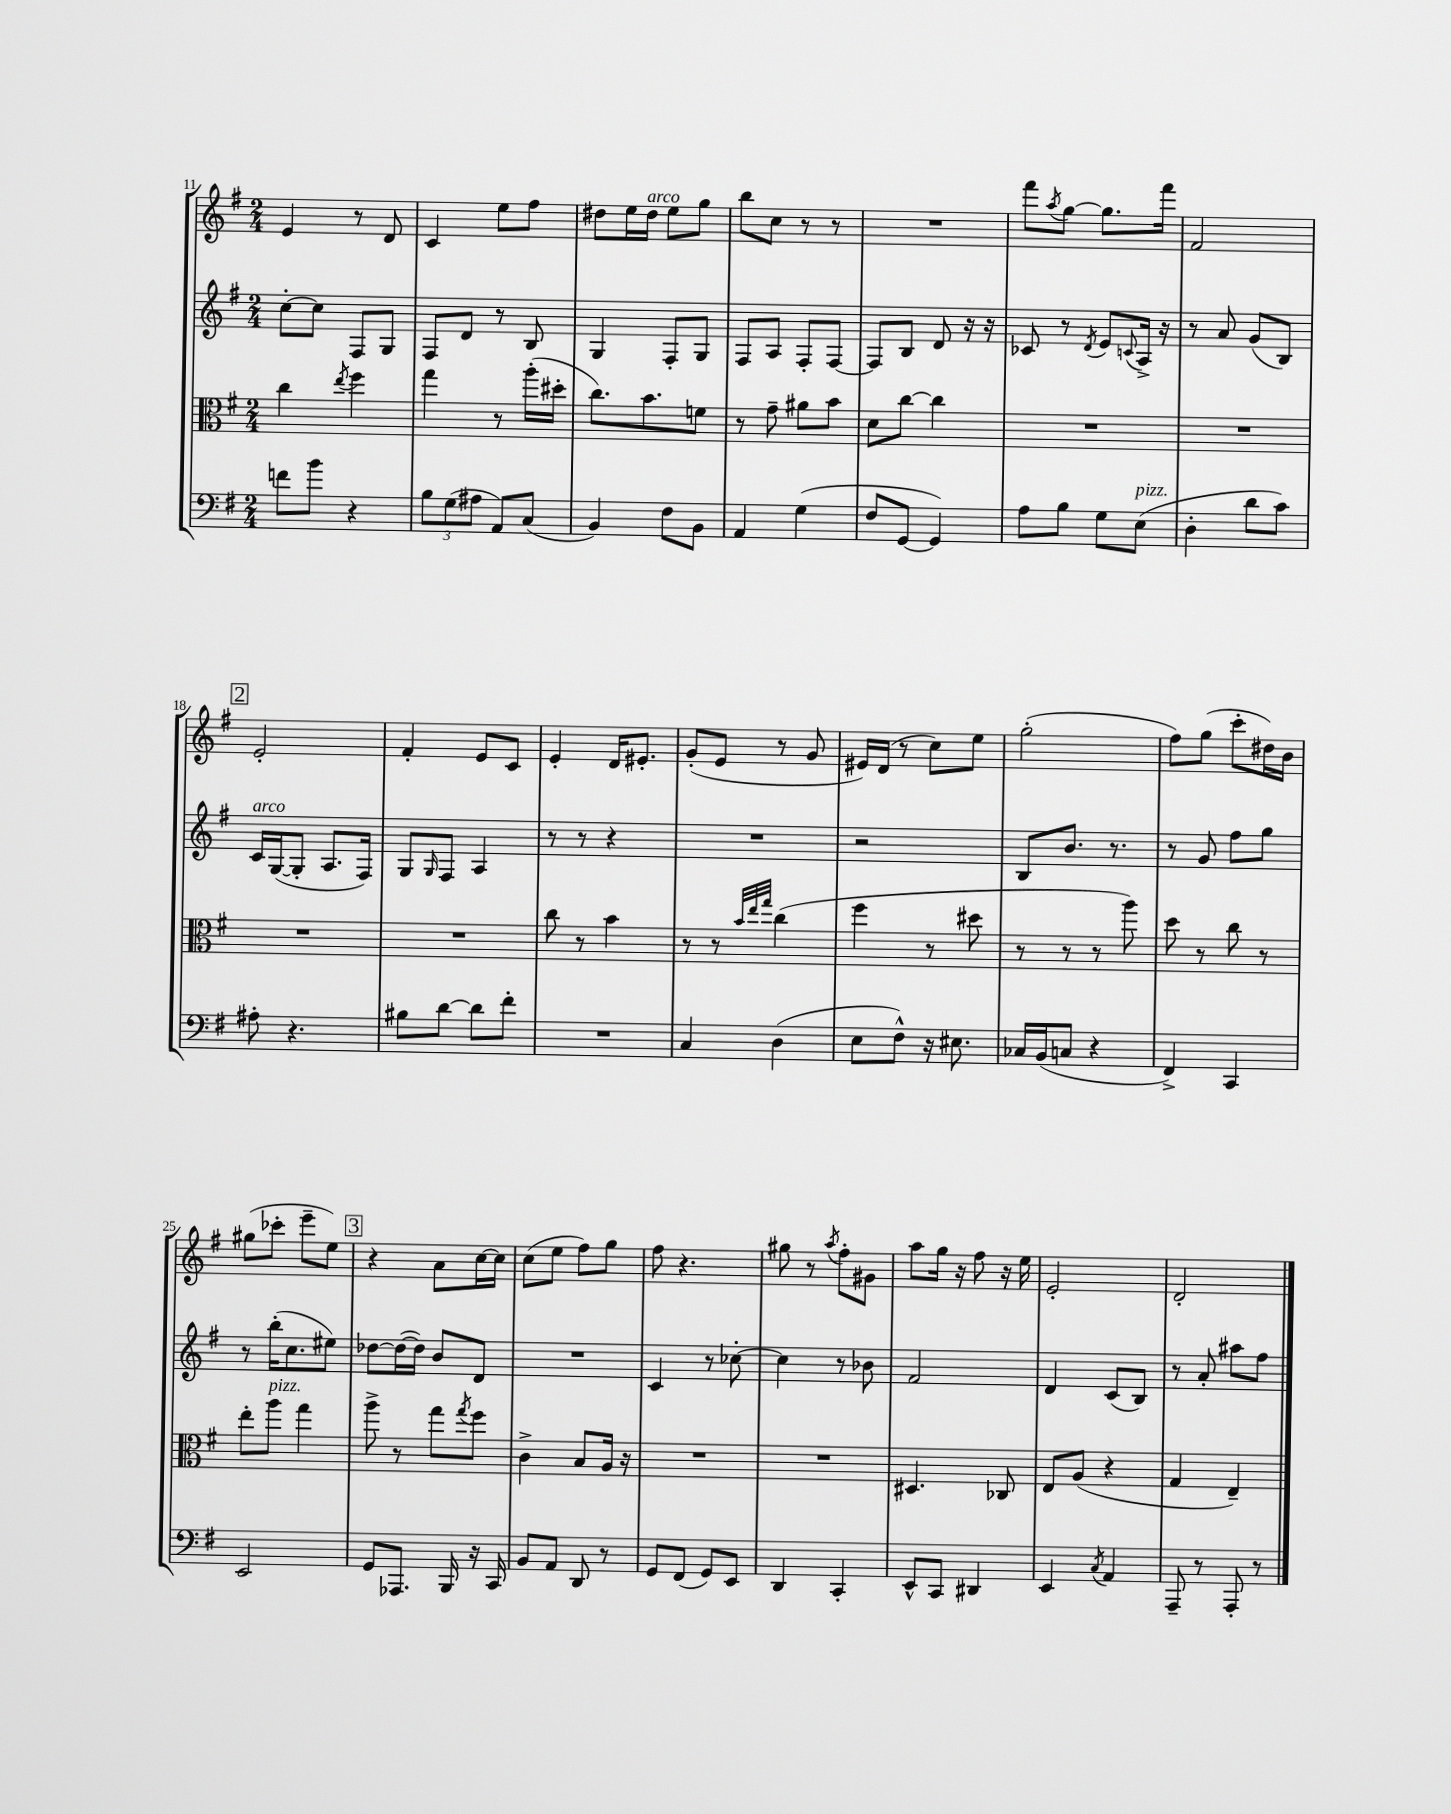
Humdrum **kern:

**kern	**kern	**kern	**kern
*staff4	*staff3	*staff2	*staff1
*clefF4	*clefC3	*clefG2	*clefG2
*k[f#]	*k[f#]	*k[f#]	*k[f#]
*M2/4	*M2/4	*M2/4	*M2/4
8f\L	4cc\	[8cc'\L	4e/
8b\J	.	8cc\]J	.
.	8qee/	.	.
4r	4ff#\	8F#/L	8r
.	.	8G/J	8d/
=	=	=	=
12B\L	4gg\	8F#/L	4c/
(12G\	.	.	.
.	.	8d/J	.
12A#\J	.	.	.
8AA/L)	8r	8r	8ee\L
(8C/J	(16aa'\LL	8B/	8ff#\J
.	16dd#'\JJ	.	.
=	=	=	=
4BB/)	8.cc\L)	4G/	8dd#\L
.	.	.	16ee\L
.	8.b\	.	16dd#\JJ
8F#\L	.	8F#'/L	8ee\L
8BB\J	8f\J	8G/J	8gg\J
=	=	=	=
4AA/	8r	8F#/L	8bb\L
.	8g~\	8A/J	8cc\J
(4G\	8a#\L	8F#'/L	8r
.	8b\J	[8F#/J	8r
=	=	=	=
8F#/L	8d\L	8F#/]L	2r
[8GG/J	[8cc\J	8B/J	.
4GG/])	4cc\]	8d/	.
.	.	16r	.
.	.	16r	.
=	=	=	=
8A\L	2r	8c-/	8fff#\L
.	.	.	8qaa/
8B\J	.	8r	[8gg\J
.	.	8qd/	.
8G\L	.	8e/L	8.gg\]L
.	.	8qqc/	.
(8E\J	.	16A^/Jk	.
.	.	16r	16fff#\Jk
=	=	=	=
4D'\	2r	8r	2f#/
.	.	8a/	.
8d\L	.	(8g/L	.
8c\J)	.	8B/J)	.
=	=	=	=
8A#'\	2r	16c/LL	2e'/
.	.	([16G/J	.
4.r	.	8G'/]J	.
.	.	8.A/L	.
.	.	16F#/Jk)	.
=	=	=	=
8B#\L	2r	8G/L	4f#'/
.	.	16qqG/	.
[8d\J	.	8F#/J	.
8d\]L	.	4A/	8e/L
8f#'\J	.	.	8c/J
=	=	=	=
2r	8cc\	8r	4e'/
.	8r	8r	.
.	4b\	4r	16d/LK
.	.	.	8.e#'/J
=	=	=	=
4C/	8r	2r	(8g'/L
.	8r	.	8e/J
.	32qqb/LLL	.	.
.	32qqee/	.	.
.	32qqgg/JJJ	.	.
(4D\	(4cc\	.	8r
.	.	.	8g/
=	=	=	=
8E\L	4ff#\	2r	16e#/LL)
.	.	.	(16d/JJ
8F#^^\J)	.	.	8r
16r	8r	.	8cc\L)
8.E#\	.	.	.
.	8dd#\	.	8ee\J
=	=	=	=
16C-/LL	8r	8B/L	(2gg'\
(16BB/J	.	.	.
8C/J	8r	8.b/J	.
4r	8r	.	.
.	.	8.r	.
.	8aa\)	.	.
=	=	=	=
4FF#^/)	8dd\	8r	8ff#\L)
.	8r	8g/	(8gg\J
4CC/	8cc\	8ff#\L	8ccc'\L
.	8r	8gg\J	16dd#\L)
.	.	.	16b\JJ
=	=	=	=
2EE/	8ee'\L	8r	(8gg#\L
.	8aa\J	(16bb'\LK	8ccc-'\J
.	.	8.cc\	.
.	4gg\	.	8eee~\L
.	.	8ee#\J)	8ee\J)
=	=	=	=
8GG/L	8aa^\	[8dd-\L	4r
8.AAA-/J	8r	(16dd-\_L	.
.	.	16dd-\]JJ)	.
.	8gg\L	8b/L	8a\L
16BBB/	.	.	.
.	8qgg/	.	.
16r	8ff#\J	8d/J	[16cc\L
16CC/	.	.	16cc\]JJ
=	=	=	=
8BB/L	4c^\	2r	(8cc\L
8AA/J	.	.	8ee\J
8DD/	8B/L	.	8ff#\L)
8r	16A/Jk	.	8gg\J
.	16r	.	.
=	=	=	=
8GG/L	2r	4c/	8ff#\
(8FF#/J	.	.	4.r
8GG/L)	.	8r	.
8EE/J	.	[8cc-'\	.
=	=	=	=
4DD/	2r	4cc-\]	8gg#\
.	.	.	8r
.	.	.	8qaa/
4CC'/	.	8r	8ff#'\L
.	.	8b-\	8g#\J
=	=	=	=
8EE^^/L	4.D#/	2f#/	8aa\L
8CC/J	.	.	16gg\Jk
.	.	.	16r
4DD#/	.	.	8ff#\
.	8C-/	.	16r
.	.	.	16ee\
=	=	=	=
4EE/	8E/L	4d/	2e'/
.	(8A/J	.	.
8qC/	.	.	.
4AA/	4r	(8c/L	.
.	.	8B/J)	.
=	=	=	=
8AAA~/	4G/	8r	2d'/
8r	.	8a'/	.
8AAA'/	4E~/)	8aa#\L	.
8r	.	8ff#\J	.
==	==	==	==
*-	*-	*-	*-
